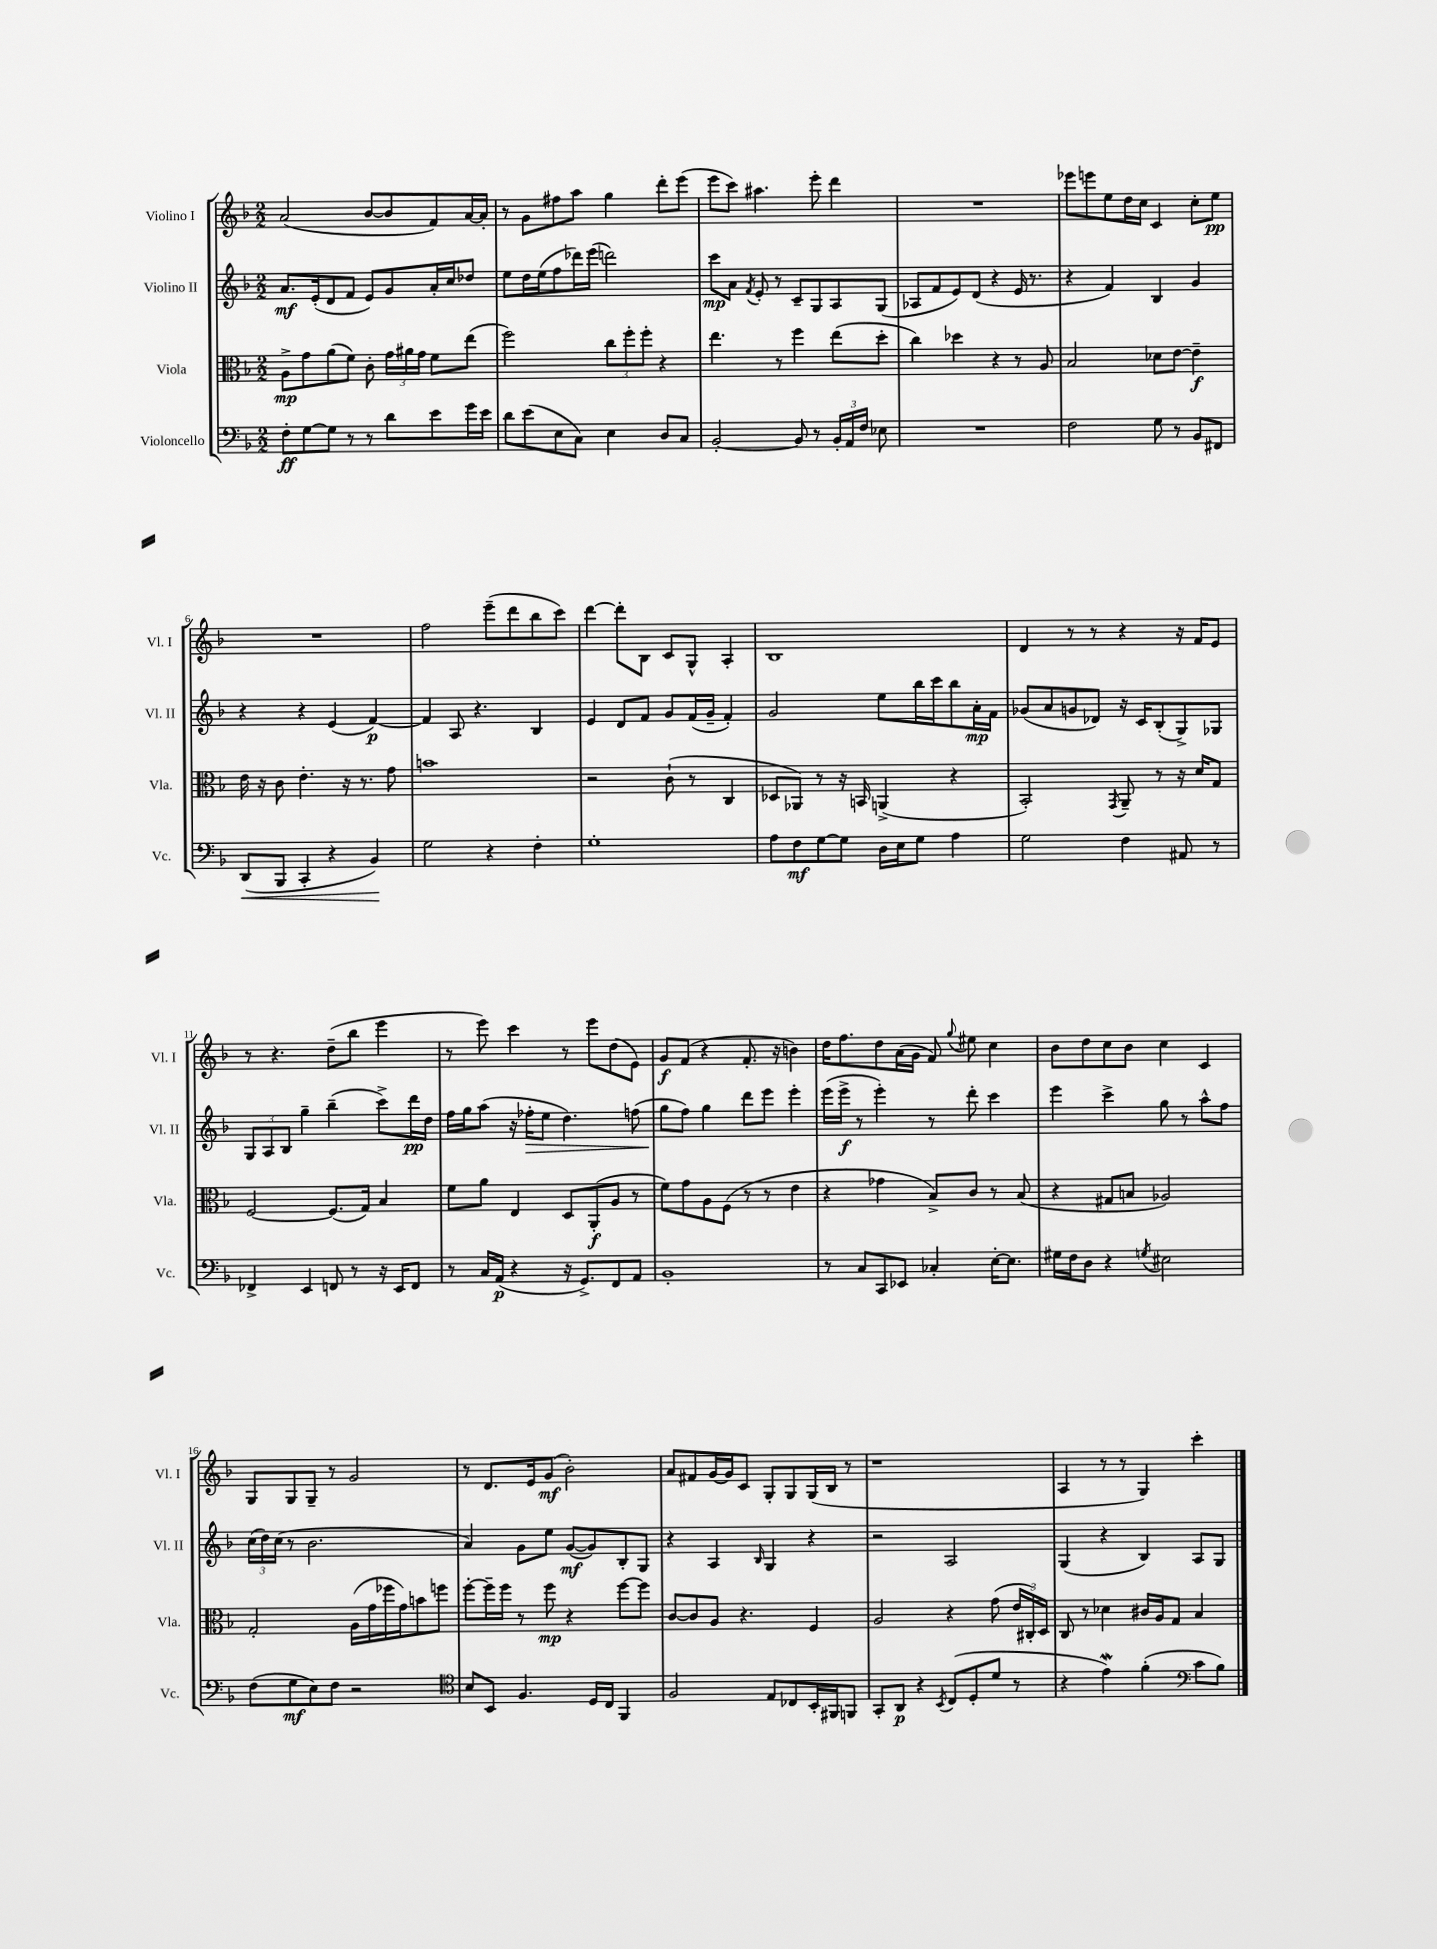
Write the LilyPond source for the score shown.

<<
\new StaffGroup <<
\new Staff = "s0" \with { instrumentName = "Violino I" shortInstrumentName = "Vl. I" } {
    \clef treble \key f \major \numericTimeSignature \time 2/2
    \autoBeamOff a'2( bes'8[~ bes'8 f'8) a'16~ a'16]-. |
    r8 g'8[ fis''8 a''8] g''4 d'''8[-. e'''8]( |
    e'''8[ c'''8]) ais''4. e'''8-. d'''4 |
    R1 |
    ees'''8[ e'''8 e''8 d''16 c''16] c'4 c''8[-. e''8]\pp |
    R1 |
    f''2 e'''8[--( d'''8 bes''8 c'''8]) |
    d'''4~ d'''8[-. bes8] c'8[ g8]-^ a4-. |
    bes1 |
    d'4 r8 r8 r4 r16 f'16[ e'8] |
    r8 r4. d''8[--( bes''8] e'''4 |
    r8 e'''8) c'''4 r8 e'''8[ d''8( e'8]) |
    g'8[\f f'8]( r4 f'8.-. r16 b'4) |
    d''16[ f''8. d''8 a'16( g'16] f'8) \appoggiatura { g''8 } eis''8 c''4 |
    bes'8[ d''8 c''8 bes'8] c''4 c'4 |
    g8[ g8 g8]-- r8 g'2 |
    r8 d'8.[ e'16 g'8]\mf( bes'2-.) |
    a'8[ fis'8 g'16~ g'16 c'8] g8[-. g8 g16( bes16] r8 |
    r1 |
    a4 r8 r8 g4) c'''4-. \bar "|." |
}
\new Staff = "s1" \with { instrumentName = "Violino II" shortInstrumentName = "Vl. II" } {
    \clef treble \key f \major \numericTimeSignature \time 2/2
    \autoBeamOff a'8.[\mf e'16-.( d'8 f'8] e'8[) g'8 a'16-. c''16 des''8] |
    e''8[ d''16 e''16( f''8 des'''16) e'''16]( d'''2) |
    c'''8[\mp a'8] \acciaccatura { f'8 } e'8-. r8 c'8[-- g8 a8 g8]( |
    aes8[ f'8 e'8) d'8]( r4 e'16 r8. |
    r4 f'4) bes4 g'4 |
    r4 r4 e'4( f'4~\p) |
    f'4 a8 r4. bes4 |
    e'4 d'8[ f'8] g'8[ f'16( g'16]-- f'4-.) |
    g'2 e''8[ bes''16 c'''16 bes''8 a'16-.\mp f'16] |
    ges'8[( a'8 g'8 des'8]) r16 c'16[ bes8-.( g8->) ges8] |
    \tuplet 3/2 { g8[ a8 bes8] } g''4-- bes''4--( c'''8[->) d'''16\pp d''16] |
    f''16[ g''16 a''8]( r16 fes''16[-.\> e''8] d''4.) f''8( |
    g''8[\! f''8]) g''4 d'''8[ e'''8] e'''4-. |
    e'''16[( e'''16]->\f r8 e'''4-.) r8 d'''8-. c'''4 |
    e'''4 c'''4-> g''8 r8 a''8[-^ f''8] |
    \tuplet 3/2 { c''16[( d''16) c''16]( } r8 bes'2. |
    a'4) g'8[ e''8] g'8[~\mf( g'8) bes8-. g8] |
    r4 a4 \grace { bes16 } g4 r4 |
    r2 a2 |
    g4( r4 bes4) a8[ g8] \bar "|." |
}
\new Staff = "s2" \with { instrumentName = "Viola" shortInstrumentName = "Vla." } {
    \clef alto \key f \major \numericTimeSignature \time 2/2
    \autoBeamOff a8[->\mp g'8 a'8( f'8]) c'8-. \tuplet 3/2 { g'16[ ais'16 g'16] } f'8[ e''8]( |
    f''2) \tuplet 3/2 { c''8[ f''8-. f''8]-. } r4 |
    e''4. r8 f''4 e''8[( d''8]-. |
    c''4) des''4 r4 r8 a8 |
    bes2 des'8[ e'8]~ e'4--\f |
    e'16 r16 c'8 e'4.-. r16 r8. g'8 |
    b'1 |
    r2 c'8-!( r8 c4 |
    des8[ aes,8]) r8 r16 b,16 a,4->( r4 |
    bes,2-.) \acciaccatura { g,8 } a,8-- r8 r16 d'16[ g8] |
    f2~ f8.[( g16]) bes4 |
    f'8[ a'8] e4 d8[ a,8-.\f( a8] r8 |
    f'8[) g'8 a8 f8]( r8 r8 e'4 |
    r4 ges'4 bes8[->) c'8] r8 bes8( |
    r4 gis8[ b8] aes2) |
    g2-. a16[( g'16 fes''16 g'16) b'8 f''8] |
    f''8[~-. f''16-- f''16] r8 f''8\mp r4 f''8[~ f''8] |
    c'8[~ c'8 a8] r4. f4 |
    a2 r4 g'8( \tuplet 3/2 { e'16[ cis16-.) d16] } |
    c8 r8 des'4 cis'16[ a16 g8] bes4 \bar "|." |
}
\new Staff = "s3" \with { instrumentName = "Violoncello" shortInstrumentName = "Vc." } {
    \clef bass \key f \major \numericTimeSignature \time 2/2
    \autoBeamOff f8[-.\ff g8~ g8] r8 r8 d'8[ e'8 g'16 e'16] |
    d'8[ e'8( e8 c8]) e4 d8[ c8] |
    bes,2~-. bes,8 r8 \tuplet 3/2 { bes,16[-. a,16 f16] } ees8 |
    R1 |
    f2 g8 r8 bes,8[ fis,8] |
    d,8[\<( bes,,8] c,4-. r4 bes,4\!) |
    g2 r4 f4-. |
    g1-. |
    a8[ f8\mf g8~ g8] d16[ e16 g8] a4 |
    g2 f4 ais,8 r8 |
    fes,4-> e,4 f,8 r8 r16 e,16[ f,8] |
    r8 c16[ a,16]\p( r4 r16 g,8.[->) f,8 a,8] |
    bes,1-. |
    r8 c8[ c,8 ees,8] ces4-. e16[~-. e8.] |
    gis16[ f16 d8] r4 \acciaccatura { g8 } eis2 |
    f8[( g8\mf e8) f8] r2 |
    \clef tenor bes8[ bes,8] f4. d16[ c16] f,4 |
    f2 e8[ ces8 bes,16-. fis,16 f,8] |
    g,8[-. a,8]\p r4 \acciaccatura { bes,8 } c8[( d8-. d'8] r8 |
    r4 e'4\mordent) f'4-.( \clef bass c'8[ bes8]) \bar "|." |
}
>>
>>
